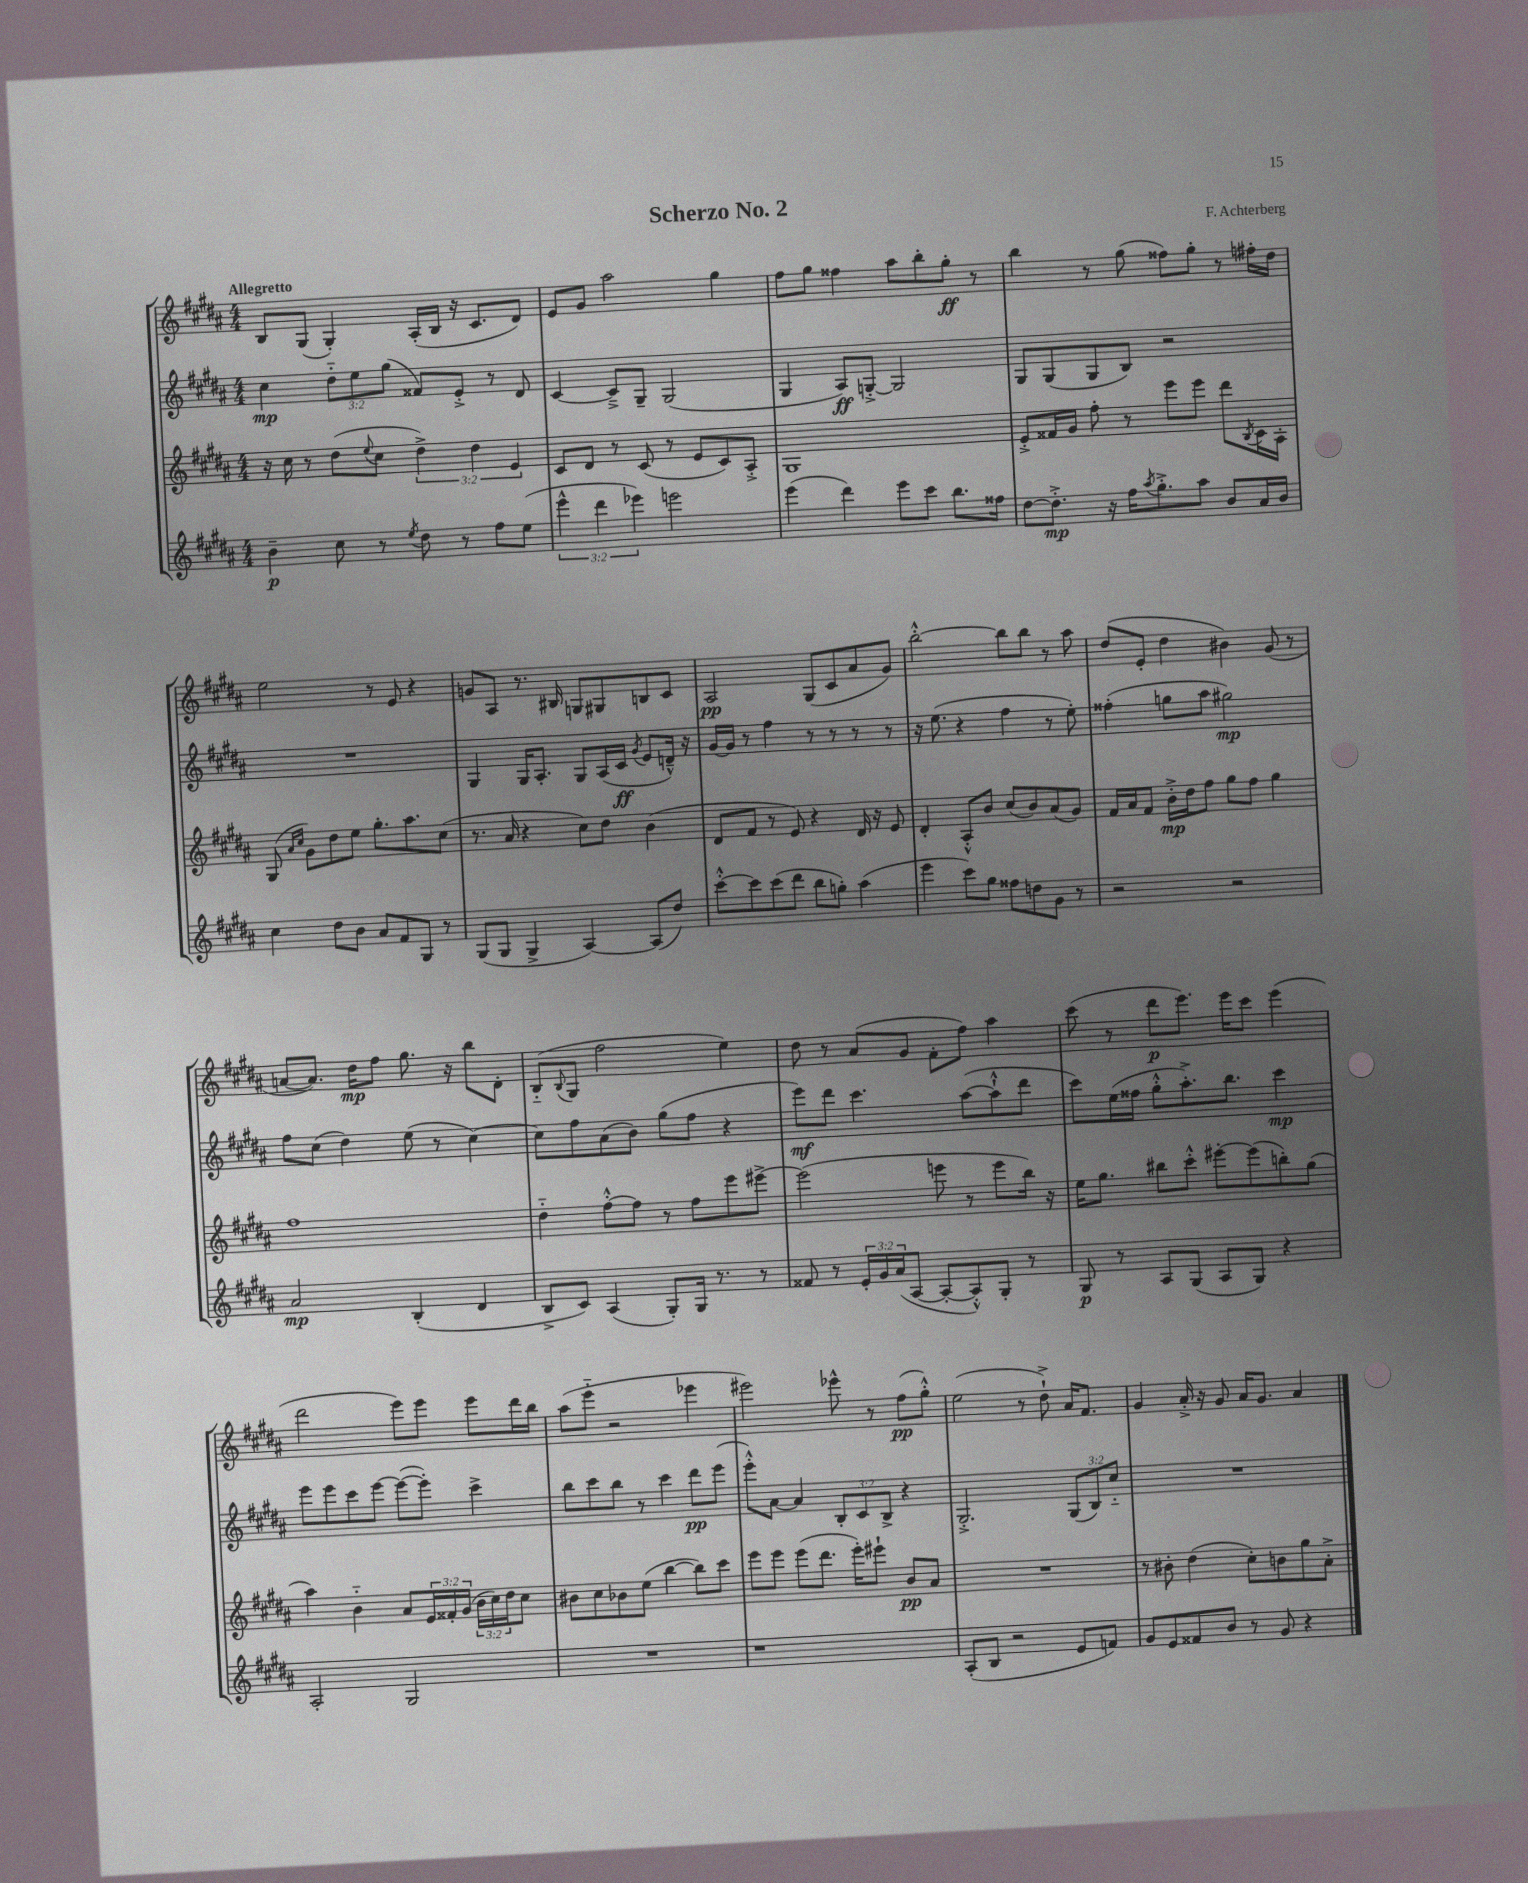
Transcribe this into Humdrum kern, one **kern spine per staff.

**kern	**kern	**kern	**kern
*staff4	*staff3	*staff2	*staff1
*clefG2	*clefG2	*clefG2	*clefG2
*k[f#c#g#d#a#]	*k[f#c#g#d#a#]	*k[f#c#g#d#a#]	*k[f#c#g#d#a#]
*M4/4	*M4/4	*M4/4	*M4/4
4b~\	16r	4cc#\	8B/L
.	16cc#\	.	.
.	8r	.	(8G#/J
8cc#\	(8dd#\L	12dd#'~\L	4G#'/)
.	.	12ee\	.
.	8qqee/	.	.
8r	8cc#\J	.	.
.	.	(12gg#\J	.
8qee/	.	.	.
8dd#\	6dd#^\)	8f##/L)	(16A#'/LL
.	.	.	16B/JJ
8r	.	8e'^/J	16r
.	6dd#\	.	.
.	.	.	8.c#/L
8ff#\L	.	8r	.
.	6e/	.	.
(8ee\J	.	8d#/	8d#/J)
=	=	=	=
6eee^^\	8c#/L	[4c#/	8e/L
.	8d#/J	.	8g#/J
6ddd#\	.	.	.
.	8r	8c#~^/]L	2aa#\
6eee-\)	.	.	.
.	(8c#/	8G#~/J	.
2eee\	8r	(2G#/	.
.	8e/L	.	.
.	8c#/)	.	4gg#\
.	8A#'^/J	.	.
=	=	=	=
(4eee\	1G#	4G#/	8ff#\L
.	.	.	8gg#\J
4ddd#\)	.	8A#/L)	4ff##\
.	.	[8G'^/J	.
8eee\L	.	2G/]	8aa#\L
8ccc#\J	.	.	8bb'\
8.bb\L	.	.	8gg#'\J
.	.	.	8r
16ff##\Jk	.	.	.
=	=	=	=
[8dd#\L	8e'^/L	8G#/L	4bb\
8.dd#'^\]J	16f##/L	(8G#/	.
.	16g#/JJ	.	.
.	8ff#'\	8G#/	8r
16r	.	.	.
16ff#\LK	8r	8B/J)	(8gg#\
8qaa#/	.	.	.
8.gg#'^\	.	.	.
.	8eee\L	2r	8ff##\L)
8aa#\J	8eee\J	.	8gg#'\J
8b/L	8ddd#\L	.	8r
.	8qB/	.	.
16a#/L	16c#\L	.	16ff#'\LL
16b/JJ	16A#'\JJ	.	16dd#\JJ
=	=	=	=
4cc#\	(8G#/	1r	2ee\
.	16qqa#/LL	.	.
.	16qqcc#/JJ	.	.
.	8g#\L)	.	.
8dd#\L	8dd#\	.	.
8b\J	8ee\J	.	.
8a#/L	8.gg#'\L	.	8r
8f#/	.	.	8e/
.	8.aa#\	.	.
8G#/J	.	.	4r
8r	(8cc#\J	.	.
=	=	=	=
(8G#/L	8.r	4G#/	8g/L
8G#/J	.	.	8A#/J
.	16a#/	.	.
4G#^/	4r	16G#/LK	8.r
.	.	8.A#'/J	.
.	.	.	16B#/
[4A#/)	8cc#\L)	8G#/L	8G/L
.	8dd#\J	(16A#/L	8G#/
.	.	16c#/JJ	.
.	.	8qg#/	.
(8A#/]L	(4b\	8e/L	8B/
8dd#/J)	.	16d~^^/Jk)	8c#/J
.	.	16r	.
=	=	=	=
[8ccc#'^^\L	8d#/L	[16g#/LL	2A#/
.	.	16g#/]JJ	.
8ccc#\]	8f#/J	8r	.
(8ccc#\	8r	4ff#\	.
8ddd#\J	8e/)	.	.
8bb\L	4r	8r	(8G#/L
8gg'\J)	.	8r	8c#/
(4aa#\	16d#/	8r	8a#/
.	16r	.	.
.	8e/	8r	8g#/J)
=	=	=	=
4eee\	4d#'/	16r	[2bb'^^\
.	.	(8.ee\	.
8ccc#\L)	8A#'^^/L	4r	.
8gg#\J	8b/J	.	.
8ff##\L	(8cc#/L	4ff#\	8bb\]L
8dd\	8b/)	.	8bb\J
8g#\J	(8a#/	8r	8r
8r	8g#/J)	8ee'\)	8aa#\
=	=	=	=
2r	16f#/LL	(4ff##'\	(8dd#/L
.	16a#/J	.	.
.	8f#/J	.	8e'/J
.	16b'^\LL	8gg\L	4dd#\
.	16dd#\J	.	.
.	8ff#\J	8aa#\J	.
2r	8gg#\L	2gg#\)	4b#\)
.	8ff#\J	.	.
.	4gg#\	.	(8g#/
.	.	.	8r
=	=	=	=
2a#/	1ff#	8ff#\L	[8a/L
.	.	(8cc#\J	8.a/]J)
.	.	4dd#\)	.
.	.	.	16dd#\LK
.	.	.	8ff#\J
(4B'/	.	(8ee\	8.gg#\
.	.	8r	.
.	.	.	16r
4d#/	.	[4cc#\)	8bb\L
.	.	.	8d#'\J
=	=	=	=
8B^/L	4dd#'~\	8cc#\]L	(8B'~/L
.	.	.	8qqB/
8c#/J)	.	8ff#\	8G#/J
(4A#/	[8ff#'^^\L	(8a#\	2ff#\
.	8ff#\]J	8b\J)	.
8G#'/L)	8r	(8gg#\L	.
16G#/Jk	8ff#\L	8ff#\J	.
8.r	.	.	.
.	8eee\	4r	4ee\)
8r	[8eee#^\J	.	.
=	=	=	=
8f##/	(2eee#\]	8eee\L)	8dd#\
8r	.	8ddd#\J	8r
24e'/LL	.	4.ccc#\	(8a#/L
24g#/	.	.	.
(24a#/J	.	.	.
[8A#/J	.	.	8g#/J
8A#'/_L	8eee\	.	8f#'\L
8A#'^^/])	8r	([8aa#\L	8ff#\J)
8G#'/J	8eee\L	8aa#`^^\]	4aa#\
8r	16bb\Jk)	8ddd#\J	.
.	16r	.	.
=	=	=	=
8G#/	16ee\LK	8ccc#\L)	(8ccc#\
.	8.gg#\J	.	.
8r	.	(16ee\L	8r
.	.	16ff##\JJ	.
8A#/L	8bb#\L	8gg#'^^\L	8ddd#\L
(8G#/J	8ccc#'^^\J	8.aa#'^\)	8.eee\J)
8A#/L	[8eee#'\L	.	.
.	.	8.bb\J	16eee\LK
8G#/J)	(8eee#\]	.	8ccc#\J
4r	8bb'\)	4ccc#\	(4eee\
.	(8gg#\J	.	.
=	=	=	=
2A#'/	4aa#\)	8eee\L	2ddd#\
.	.	8eee\	.
.	4b'~\	8ccc#\	.
.	.	[8eee\J	.
2G#/	8a#/L	(8eee\_L	8eee\L)
.	24e/L	8eee'\]J)	8eee\J
.	24f##'/	.	.
.	(24g#/JJ	.	.
.	24b\LL	4ccc#^\	8eee\L
.	24cc#\)	.	.
.	24dd#\J	.	.
.	8cc#\J	.	16ddd#\L
.	.	.	16bb\JJ
=	=	=	=
1r	8b#\L	8bb\L	(8aa#\L
.	8cc#\	8ccc#\	8eee'~\J
.	8b-\	8bb\J	2r
.	(8ee\J	8r	.
.	[4bb\	4ccc#\	.
.	8bb\]L)	8ddd#\L	4eee-\
.	8ccc#\J	(8eee\J	.
=	=	=	=
1r	8eee\L	8eee'^^\L)	2eee#\)
.	8eee\J	[8a#\J	.
.	(8eee\L	4a#/]	.
.	8.ddd#\J	.	.
.	.	12B'/L	8eee-^^\
.	16eee'\LK)	.	.
.	.	12c#/	.
.	8eee#`\J	.	8r
.	.	12B^/J	.
.	8b/L	4r	(8ff#\L
.	8a#/J	.	8gg#'^^\J)
=	=	=	=
(8A#'/L	1r	2.G#'^/	(2ee\
8B/J	.	.	.
2r	.	.	.
.	.	.	8r
.	.	.	8dd#`^\)
8e/L	.	(12G#/L	16a#/LK
.	.	.	8.f#/J
.	.	12B/)	.
8f/J)	.	.	.
.	.	12cc#'~/J	.
=	=	=	=
8g#/L	8r	1r	4g#/
8e/	8b#'\	.	.
8f##/	(4dd#\	.	16a#'^/
.	.	.	16r
8b/J	.	.	8g#/
8r	8cc#'\L)	.	16a#/LK
.	.	.	8.g#/J
8g#/	8b\	.	.
4r	8gg#\	.	4a#/
.	8a#'^\J	.	.
==	==	==	==
*-	*-	*-	*-
